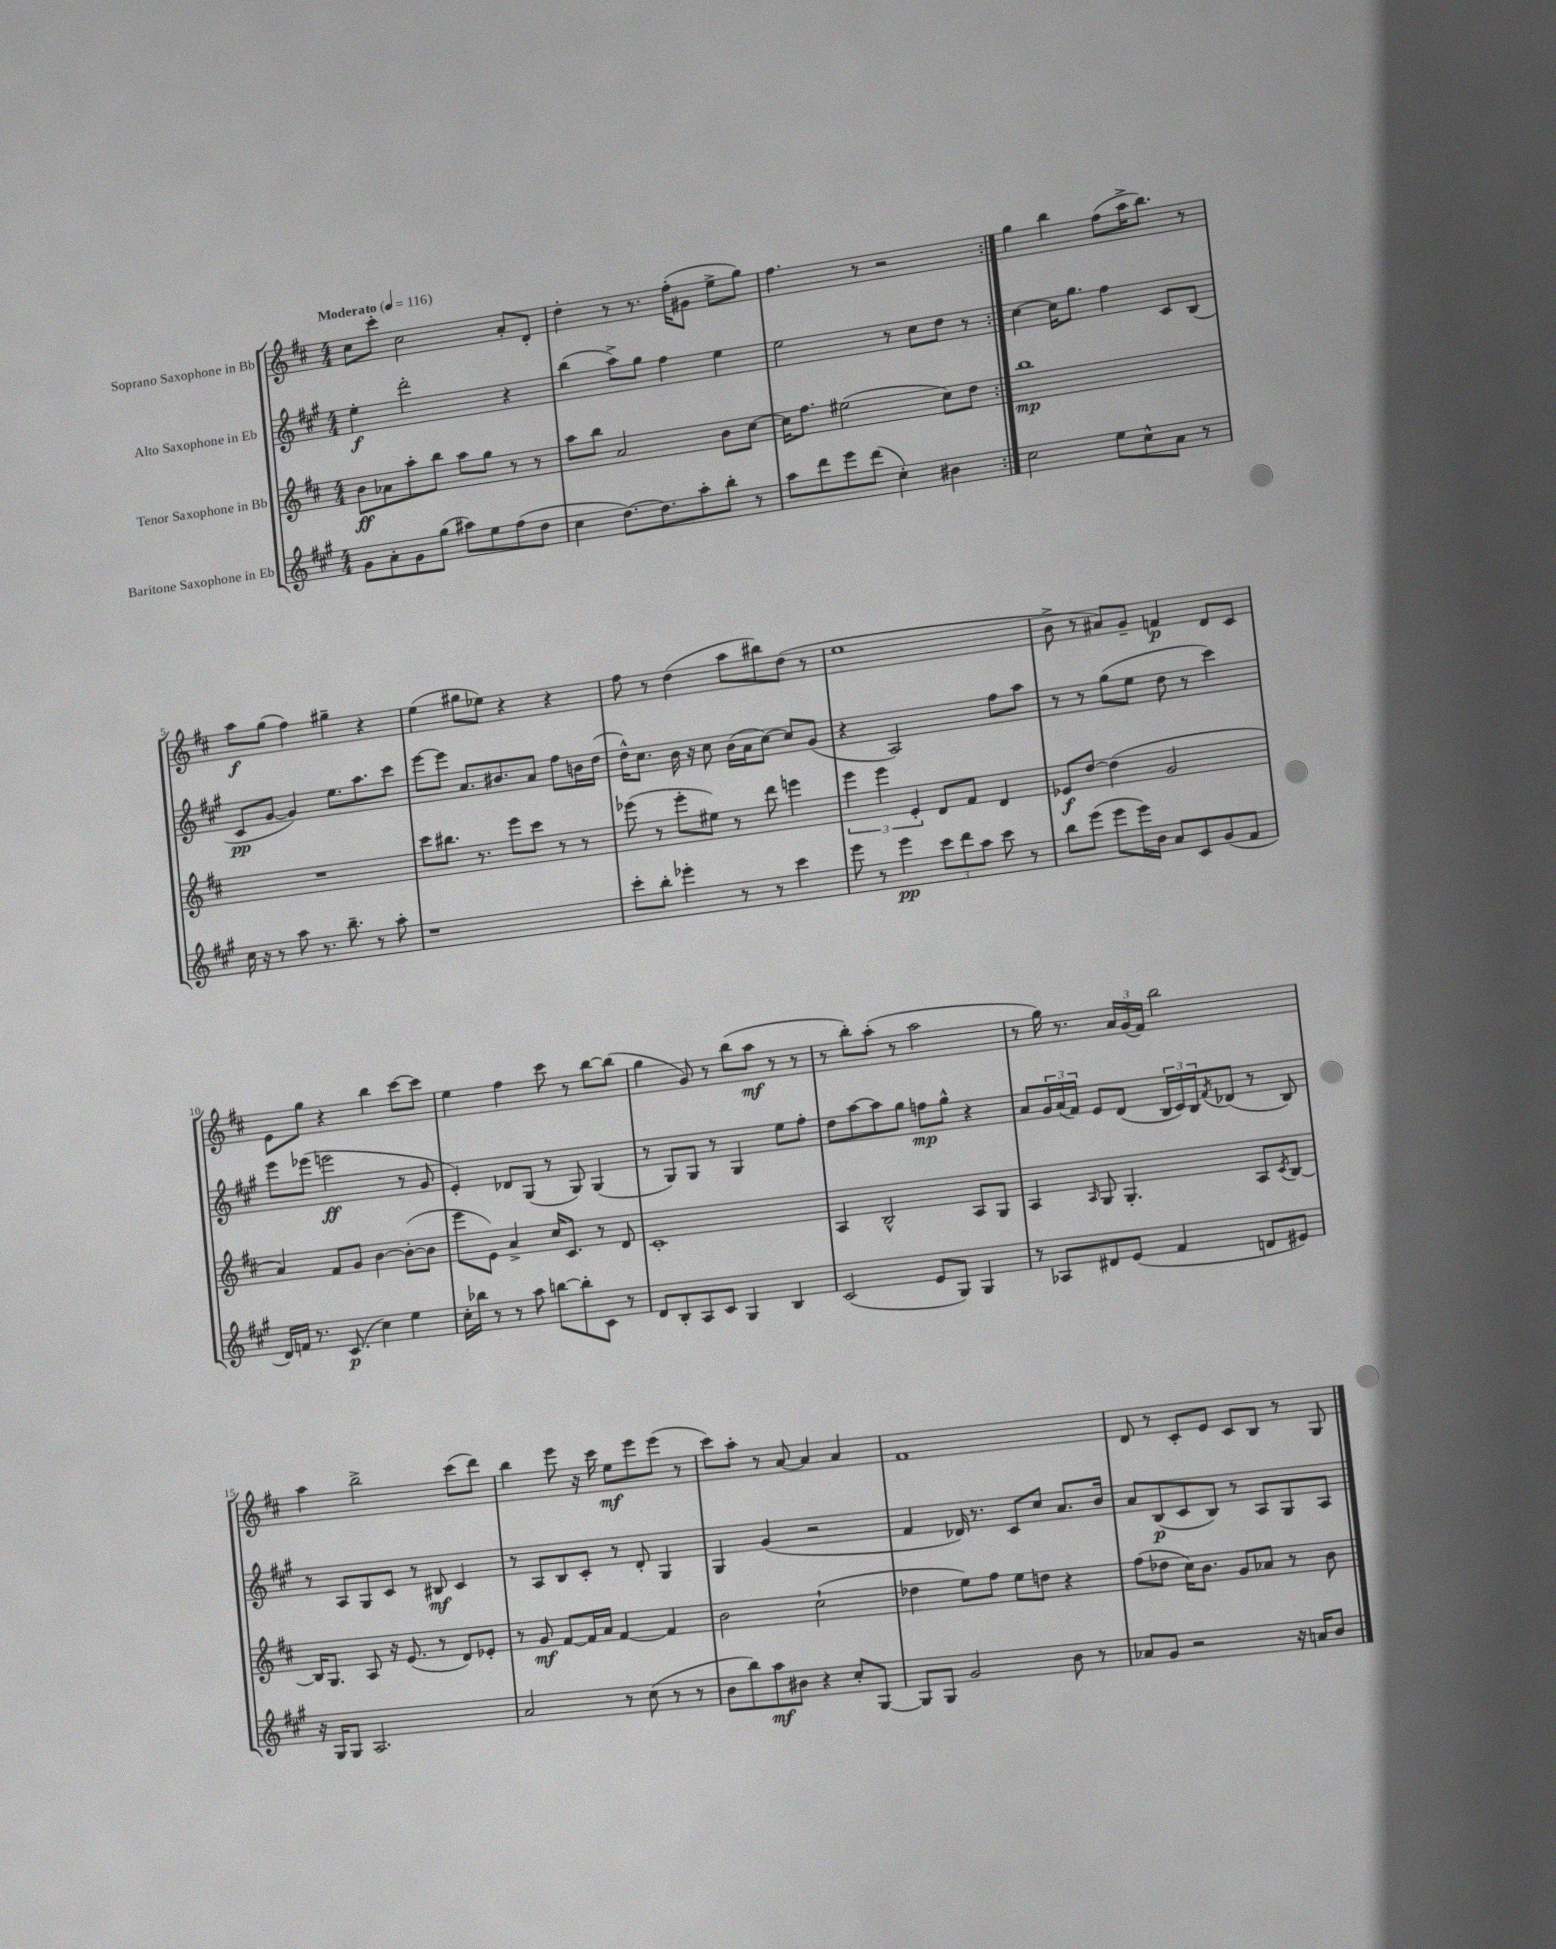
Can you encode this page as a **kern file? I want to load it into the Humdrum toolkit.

**kern	**dynam	**kern	**dynam	**kern	**dynam	**kern	**dynam
*part4	*part4	*part3	*part3	*part2	*part2	*part1	*part1
*staff4	*staff4	*staff3	*staff3	*staff2	*staff2	*staff1	*staff1
*I"Baritone Saxophone in Eb	*	*I"Tenor Saxophone in Bb	*	*I"Alto Saxophone in Eb	*	*I"Soprano Saxophone in Bb	*
*clefG2	*	*clefG2	*	*clefG2	*	*clefG2	*
*k[f#c#g#]	*	*k[f#c#]	*	*k[f#c#g#]	*	*k[f#c#]	*
*M4/4	*	*M4/4	*	*M4/4	*	*M4/4	*
*MM116	*	*MM116	*	*MM116	*	*MM116	*
=1	=1	=1	=1	=1	=1	=1	=1
!	!	!	!	!	!	!LO:TX:a:B:t=Moderato	!
8g#\L	.	8b\L	ff	4ee'\	f	8cc#\L	.
8a'\	.	8a-X\	.	.	.	8ccc#'\J	.
8g#\	.	8aa'\	.	2ddd'\	.	2cc#\	.
(8gg#\J	.	8bb\J	.	.	.	.	.
8aa#X\L)	.	8aa\L	.	.	.	.	.
8ee\	.	8gg\J	.	.	.	.	.
(8ff#\	.	8r	.	4r	.	8a'/L	.
8dd\J	.	8r	.	.	.	8d'/J	.
=2	=2	=2	=2	=2	=2	=2	=2
4cc#\	.	8aa\L	.	(4bb\	.	4dd'\	.
.	.	8bb\J	.	.	.	.	.
[8.dd\L)	.	2a/	.	8aa^\L)	.	8r	.
.	.	.	.	8gg#\J	.	8.r	.
8.dd\]	.	.	.	.	.	.	.
.	.	.	.	4ff#\	.	.	.
.	.	.	.	.	.	(16ff#'\KL	.
8aa'\	.	.	.	.	.	8g#X\J	.
8bb'\J	.	8b\L	.	4ee\	.	8ee^\L	.
8r	.	[8cc#\J	.	.	.	8gg\J)	.
=3	=3	=3	=3	=3	=3	=3	=3
8aa\L	.	16cc#\KL]	.	2ee\	.	4.ff#\	.
.	.	8.ff#\J	.	.	.	.	.
8ddd\	.	.	.	.	.	.	.
8eee\	.	(2ee#X\	.	.	.	.	.
(8ddd\J	.	.	.	.	.	8r	.
4cc#'\)	.	.	.	8r	.	2r	.
.	.	.	.	8cc#\L	.	.	.
4b#X\	.	8cc#\L)	.	8dd\J	.	.	.
.	.	8dd\J	.	8r	.	.	.
=4:|!	=4:|!	=4:|!	=4:|!	=4:|!	=4:|!	=4:|!	=4:|!
2cc#\	.	1bb	mp	[4cc#\	.	4gg\	.
.	.	.	.	16cc#\KL]	.	4bb\	.
.	.	.	.	8.gg#\J	.	.	.
8ee\L	.	.	.	4ff#\	.	(8ff#\L	.
8cc#^^\	.	.	.	.	.	16aa^\K	.
.	.	.	.	.	.	8.bb\J)	.
8a\J	.	.	.	8c#/L	.	.	.
8r	.	.	.	(8B/J	.	8r	.
!!LO:LB:g=z
=5	=5	=5	=5	=5	=5	=5	=5
16cc#\	.	1r	.	8c#/L	pp	8aa\L	f
16r	.	.	.	.	.	.	.
8r	.	.	.	[8g#/J	.	(8gg\J	.
8aa\	.	.	.	4g#/])	.	4ff#\)	.
8.r	.	.	.	.	.	.	.
.	.	.	.	8.ee\L	.	4gg#X~\	.
8.bb~\	.	.	.	.	.	.	.
.	.	.	.	8.aa\	.	.	.
8r	.	.	.	.	.	4r	.
8aa'\	.	.	.	8ccc#\J	.	.	.
=6	=6	=6	=6	=6	=6	=6	=6
1r	.	8ccc#\L	.	[8eee\L	.	(4ee\	.
.	.	8.bb#X\J	.	8eee\J]	.	.	.
.	.	.	.	8.a/L	.	8gg#X\L	.
.	.	8.r	.	.	.	.	.
.	.	.	.	.	.	8ee-X\J)	.
.	.	.	.	8.b#X/	.	.	.
.	.	8eee\L	.	.	.	4r	.
.	.	8ccc#\J	.	8a/J	.	.	.
.	.	8r	.	8ff#\L	.	4r	.
.	.	8r	.	16bn\L	.	.	.
.	.	.	.	(16dd\JJ	.	.	.
=7	=7	=7	=7	=7	=7	=7	=7
8ccc#'\L	.	(8eee-X\	.	16dd^^\KL)	.	8ff#\	.
.	.	.	.	8.cc#\J	.	.	.
8bb'\J	.	8r	.	.	.	8r	.
4eee-X'\	.	8eee-'\L	.	16b\	.	(4dd\	.
.	.	.	.	16r	.	.	.
.	.	8ee#X\J)	.	8cc#\	.	.	.
8r	.	8r	.	(16b\LL	.	8aa\L	.
.	.	.	.	16a\J	.	.	.
8r	.	8ddd\	.	[8cc#\J)	.	8bb#X\)	.
4ccc#\	.	4eeen\	.	8cc#/L]	.	(8dd\J	.
.	.	.	.	(8g#/J	.	8r	.
=8	=8	=8	=8	=8	=8	=8	=8
8eee\	.	6eee\	.	4r	.	1ee	.
8r	.	.	.	.	.	.	.
.	.	6eee\	.	.	.	.	.
4eee\	pp	.	.	2A/)	.	.	.
.	.	6e'/	.	.	.	.	.
12ccc#\L	.	8d/L	.	.	.	.	.
12ddd\	.	.	.	.	.	.	.
.	.	8f#/J	.	.	.	.	.
12aa\J	.	.	.	.	.	.	.
8ccc#\	.	4d/	.	8ff#\L	.	.	.
8r	.	.	.	8aa\J	.	.	.
=9	=9	=9	=9	=9	=9	=9	=9
8bb\L	.	8e-X/L	f	8r	.	8b^\	.
(8eee\J	.	[8dd/J	.	8r	.	8r	.
8eee\L	.	(4dd\]	.	(8gg#\L	.	8a#X/L)	.
16eee\L)	.	.	.	8ee\J	.	8g~/J	.
16b\JJ	.	.	.	.	.	.	.
8a/L	.	2g/	.	8dd\	.	4fn/	p
8c#/	.	.	.	8r	.	.	.
(8g#/	.	.	.	4ccc#\)	.	8d/L	.
8f#/J	.	.	.	.	.	8c#/J	.
!!LO:LB:g=z
=10	=10	=10	=10	=10	=10	=10	=10
16d/LL)	.	4a/)	.	8eee\L	.	8e\L	.
16fn/JJ	.	.	.	.	.	.	.
8.r	.	.	.	(8eee-X\J	.	8gg\J	.
.	.	8f#/L	.	2eeen\	ff	4r	.
(8.c#/	p	.	.	.	.	.	.
.	.	8g/J	.	.	.	.	.
4cc#\)	.	[4b\	.	.	.	4bb\	.
4ee\	.	(8b'\L_	.	8r	.	[8ccc#\L	.
.	.	8b\J]	.	8g#/	.	8ccc#\J]	.
=11	=11	=11	=11	=11	=11	=11	=11
16cc#'\LL	.	8eee\L	.	4e'/)	.	4ee\	.
16bb-X\JJ	.	.	.	.	.	.	.
8r	.	8e\J)	.	.	.	.	.
8r	.	4a^/	.	8d-X/L	.	4ff#\	.
8aa\	.	.	.	(8G#/J	.	.	.
[8bbn\L	.	16cc#/KL	.	8r	.	8ccc#\	.
.	.	8.c#/J	.	.	.	.	.
8bb'\]	.	.	.	8G#/)	.	8r	.
8c#\J	.	8r	.	(4G#/	.	[8bb\L	.
8r	.	8d/	.	.	.	(8bb\J]	.
=12	=12	=12	=12	=12	=12	=12	=12
8d/L	.	1c#'	.	8r	.	4gg\	.
8B'/	.	.	.	8G#/L)	.	.	.
8A/	.	.	.	8G#/J	.	8g/)	.
8c#/J	.	.	.	8r	.	8r	.
4G#/	.	.	.	4G#/	.	(8bb\L	.
.	.	.	.	.	.	8aa\J	mf
4B/	.	.	.	8ee\L	.	8r	.
.	.	.	.	8ff#'\J	.	8r	.
=13	=13	=13	=13	=13	=13	=13	=13
(2c#/	.	4A/	.	8dd\L	.	8r	.
.	.	.	.	[8aa\	.	8bb'\L)	.
.	.	2B^^/	.	8aa\]	.	(8aa'\J	.
.	.	.	.	8gg#\J	.	8r	.
8e/L	.	.	.	8ffn\L	mp	2aa\	.
8G#/J)	.	.	.	8gg#^^\J	.	.	.
4G#/	.	8A/L	.	4r	.	.	.
.	.	8G/J	.	.	.	.	.
=14	=14	=14	=14	=14	=14	=14	=14
8r	.	4A/	.	8a/L	.	8r	.
8A-X/L	.	.	.	24g#/L	.	16gg\)	.
.	.	.	.	(24a/	.	.	.
.	.	.	.	.	.	8.r	.
.	.	.	.	24f#/JJ)	.	.	.
.	.	16qqA/	.	.	.	.	.
8d#X/	.	8G/	.	8e/L	.	.	.
(8e/J	.	4.G'/	.	(8d/J	.	24a/LL	.
.	.	.	.	.	.	(24g/	.
.	.	.	.	.	.	24f#/JJ)	.
4f#/	.	.	.	24B/LL	.	2bb\	.
.	.	.	.	24c#/)	.	.	.
.	.	.	.	24B/J	.	.	.
.	.	.	.	8qf#/	.	.	.
.	.	.	.	(8d-X/J	.	.	.
8dn/L	.	8A/L	.	8r	.	.	.
.	.	8qc#/	.	.	.	.	.
8e#X/J)	.	[8B/J	.	8B/)	.	.	.
!!LO:LB:g=z
=15	=15	=15	=15	=15	=15	=15	=15
16r	.	16B/KL]	.	8r	.	4aa\	.
16G#/KL	.	8.G/J	.	.	.	.	.
8G#/J	.	.	.	8A/L	.	.	.
2.A/	.	8A/	.	8G#/	.	2bb^\	.
.	.	16r	.	8c#/J	.	.	.
.	.	(8.e/	.	.	.	.	.
.	.	.	.	8r	.	.	.
.	.	8r	.	8B#X/	mf	.	.
.	.	8d/L)	.	4c#/	.	(8ccc#\L	.
.	.	8e-X'/J	.	.	.	8ddd\J)	.
=16	=16	=16	=16	=16	=16	=16	=16
2a/	.	8r	.	8r	.	4bb\	.
.	.	8g/	mf	8A/L	.	.	.
.	.	[8f#/L	.	8B/	.	8eee\	.
.	.	16f#/L]	.	8c#'/J	.	16r	.
.	.	16a/JJ	.	.	.	16ccc#\	.
8r	.	[4f#/	.	8r	.	8ee\L	mf
(8cc#\	.	.	.	8d'/	.	8eee\	.
8r	.	4f#/]	.	4G#/	.	(8eee\J	.
8r	.	.	.	.	.	8r	.
=17	=17	=17	=17	=17	=17	=17	=17
8b\L	.	2b\	.	4G#/	.	8ccc#\L)	.
8bb\)	.	.	.	.	.	8aa'\J	.
8aa\	mf	.	.	(4g#/	.	8r	.
8b#X\J	.	.	.	.	.	[8a/	.
4r	.	(2cc#`\	.	2r	.	4a/]	.
8cc#'/L	.	.	.	.	.	4a/	.
[8G#/J	.	.	.	.	.	.	.
=18	=18	=18	=18	=18	=18	=18	=18
8G#/L]	.	4dd-X\	.	4f#/	.	1f#	.
8G#/J	.	.	.	.	.	.	.
2g#/	.	8ee\L)	.	16d-X/)	.	.	.
.	.	.	.	8.r	.	.	.
.	.	8ff#\J	.	.	.	.	.
.	.	8ee\L	.	8c#/L	.	.	.
.	.	8ddn\J	.	8cc#/J	.	.	.
8b\	.	4r	.	8.a/L	.	.	.
8r	.	.	.	.	.	.	.
.	.	.	.	16b/Jk	.	.	.
=19	=19	=19	=19	=19	=19	=19	=19
8a-X/L	.	(8ff#\L	.	8a/L	.	8d/	.
8g#/J	.	8dd-X\J	.	(8B/	p	8r	.
2r	.	16cc#\KL)	.	8c#/	.	8c#'/L	.
.	.	8.b\J	.	.	.	.	.
.	.	.	.	8B/J)	.	8e/J	.
.	.	8g/L	.	8r	.	8c#/L	.
.	.	8a-X/J	.	8A/L	.	8B/J	.
16r	.	8r	.	8G#/	.	8r	.
16an/KL	.	.	.	.	.	.	.
8b/J	.	8b\	.	8A/J	.	8G/	.
==	==	==	==	==	==	==	==
*-	*-	*-	*-	*-	*-	*-	*-
